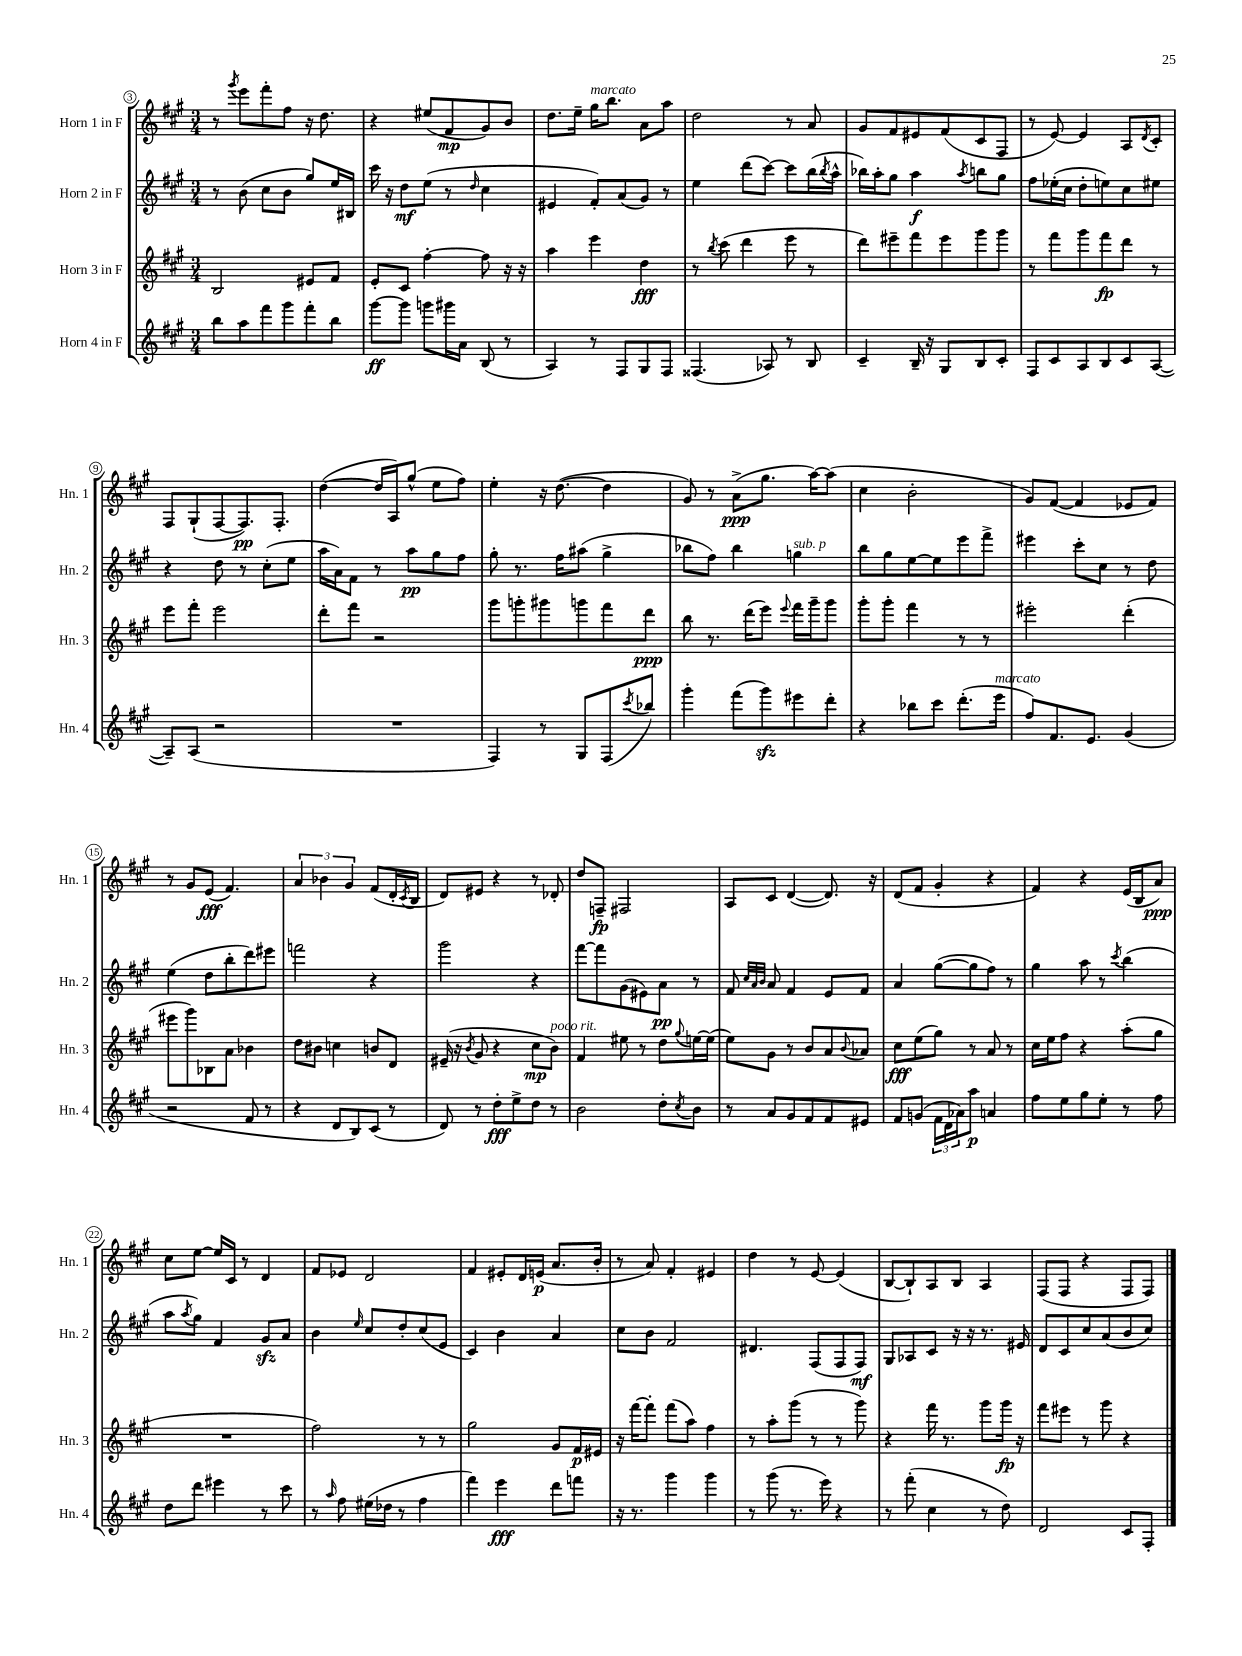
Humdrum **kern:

**kern	**dynam	**kern	**dynam	**kern	**dynam	**kern	**dynam
*part4	*part4	*part3	*part3	*part2	*part2	*part1	*part1
*staff4	*staff4	*staff3	*staff3	*staff2	*staff2	*staff1	*staff1
*I"Horn 4 in F	*	*I"Horn 3 in F	*	*I"Horn 2 in F	*	*I"Horn 1 in F	*
*I'Hn. 4	*	*I'Hn. 3	*	*I'Hn. 2	*	*I'Hn. 1	*
*clefG2	*	*clefG2	*	*clefG2	*	*clefG2	*
*k[f#c#g#]	*	*k[f#c#g#]	*	*k[f#c#g#]	*	*k[f#c#g#]	*
*M3/4	*	*M3/4	*	*M3/4	*	*M3/4	*
=3	=3	=3	=3	=3	=3	=3	=3
8bb\L	.	2B/	.	8r	.	8r	.
.	.	.	.	.	.	8qggg#/	.
8aa\	.	.	.	(8b\	.	8eee\L	.
8fff#\	.	.	.	8cc#\L	.	8fff#'\	.
8ggg#\	.	.	.	8b\J	.	8ff#\J	.
8fff#'\	.	8e#X/L	.	8gg#/L)	.	16r	.
.	.	.	.	.	.	8.dd\	.
8bb\J	.	8f#/J	.	16ee/L	.	.	.
.	.	.	.	16B#X/JJ	.	.	.
=4	=4	=4	=4	=4	=4	=4	=4
[8ggg#\L	ff	8e'/L	.	16ccc#\	.	4r	.
.	.	.	.	16r	.	.	.
8ggg#\J]	.	8c#/J	.	8dd\L	mf	.	.
8gggn\L	.	[4ff#'\	.	(8ee\J	.	(8ee#X/L	.
16ggg#X\L	.	.	.	8r	.	8f#/	mp
16a\JJ	.	.	.	.	.	.	.
.	.	.	.	16qqdd/	.	.	.
(8B/	.	8ff#\]	.	4cc#\	.	8g#/)	.
8r	.	16r	.	.	.	8b/J	.
.	.	16r	.	.	.	.	.
=5	=5	=5	=5	=5	=5	=5	=5
4A/)	.	4aa\	.	4e#X/	.	8.dd\L	.
.	.	.	.	.	.	16ee~\Jk	.
!	!	!	!	!	!	!LO:TX:a:i:t=marcato	!
8r	.	4eee\	.	8f#'/L)	.	16gg#\KL	.
.	.	.	.	.	.	8.bb\J	.
8F#/L	.	.	.	(8a/	.	.	.
8G#/	.	4dd\	fff	8g#/J)	.	8a\L	.
8F#/J	.	.	.	8r	.	8aa\J	.
=6	=6	=6	=6	=6	=6	=6	=6
(4.F##X/	.	8r	.	4ee\	.	2dd\	.
.	.	8qbb/	.	.	.	.	.
.	.	(8ccc#\	.	.	.	.	.
.	.	4ddd\	.	(8ddd\L	.	.	.
8A-X/)	.	.	.	[8ccc#\J)	.	.	.
8r	.	8eee\	.	8ccc#\L]	.	8r	.
8B/	.	8r	.	(16bb\L	.	8a/	.
.	.	.	.	8qbb/	.	.	.
.	.	.	.	16aa^^\JJ	.	.	.
=7	=7	=7	=7	=7	=7	=7	=7
4c#~/	.	8ddd\L)	.	16bb-X\LL)	.	8g#/L	.
.	.	.	.	16aa'\J	.	.	.
.	.	8eee#X~\	.	8gg#\J	.	8f#/	.
16B~/	.	8fff#\	.	4aa\	f	8e#X/	.
16r	.	.	.	.	.	.	.
8G#/L	.	8eee#\	.	.	.	(8f#/	.
.	.	.	.	8qaa/	.	.	.
8B/	.	8ggg#\	.	8bbn\L	.	8c#/	.
8c#'/J	.	8ggg#\J	.	8gg#\J	.	8F#/J	.
=8	=8	=8	=8	=8	=8	=8	=8
8F#/L	.	8r	.	8ff#\L	.	8r	.
8c#/	.	8fff#\L	.	(16ee-X'\L	.	[8e/)	.
.	.	.	.	16cc#\JJ	.	.	.
8A/	.	8ggg#\	.	8dd'\L	.	4e/]	.
8B/	.	8fff#\	fp	8een\)	.	.	.
8c#/	.	8ddd\J	.	8cc#\	.	8A/L	.
.	.	.	.	.	.	8qd/	.
([8A/J	.	8r	.	8ee#X\J	.	8c#'/J	.
!!LO:LB:g=z
=9	=9	=9	=9	=9	=9	=9	=9
8A~/L])	.	8eee\L	.	4r	.	8F#/L	.
(8A/J	.	8fff#'\J	.	.	.	(8G#`/	.
2r	.	2eee\	.	8dd\	.	[8F#/	.
.	.	.	.	8r	.	8.F#/])	pp
.	.	.	.	(8cc#'\L	.	.	.
.	.	.	.	.	.	8.F#'/J	.
.	.	.	.	8ee\J	.	.	.
=10	=10	=10	=10	=10	=10	=10	=10
2.r	.	8ddd'\L	.	16aa\LL	.	([4dd\	.
.	.	.	.	16a\J)	.	.	.
.	.	8fff#\J	.	8f#\J	.	.	.
.	.	2r	.	8r	.	16dd/LL]	.
.	.	.	.	.	.	16A/J)	.
.	.	.	.	8aa\L	pp	(8gg#^^/J	.
.	.	.	.	8gg#\	.	8ee\L	.
.	.	.	.	8ff#\J	.	8ff#\J)	.
=11	=11	=11	=11	=11	=11	=11	=11
4F#/)	.	8ggg#\L	.	8gg#'\	.	4ee'\	.
.	.	8gggn'\	.	8.r	.	.	.
8r	.	8ggg#X\	.	.	.	16r	.
.	.	.	.	16ff#\KL	.	([8.dd\	.
8G#/L	.	8gggn\	.	(8aa#X\J	.	.	.
(8F#/	.	8fff#\	.	4gg#^\	.	4dd\]	.
8qccc#/	.	.	.	.	.	.	.
8bb-X/J)	.	8ddd\J	ppp	.	.	.	.
=12	=12	=12	=12	=12	=12	=12	=12
4ggg#'\	.	8bb\	.	8bb-X\L	.	8g#/)	.
.	.	8.r	.	8ff#\J)	.	8r	.
(8fff#\L	.	.	.	4bb-\	.	(8a^\L	ppp
.	.	(16ddd\KL	.	.	.	.	.
8ggg#zz\)	.	8eee\J)	.	.	.	8.gg#\J	.
.	.	8qqeee/	.	.	.	.	.
!	!	!	!	!LO:TX:a:i:t=sub. p	!	!	!
8eee#X\	.	16fff#\LL	.	4ggn\	.	.	.
.	.	16ggg#~\J	.	.	.	[16aa\KL)	.
8ddd'\J	.	8ggg#\J	.	.	.	(8aa\J]	.
=13	=13	=13	=13	=13	=13	=13	=13
4r	.	8ggg#'\L	.	8bb\L	.	4cc#\	.
.	.	8ggg#'\J	.	8gg#\	.	.	.
8bb-X\L	.	4fff#\	.	[8ee\	.	2b'\	.
8ccc#\J	.	.	.	8ee\]	.	.	.
(8.ddd'\L	.	8r	.	8eee\	.	.	.
.	.	8r	.	8fff#^\J	.	.	.
!LO:TX:a:i:t=marcato	!	!	!	!	!	!	!
16eee\Jk	.	.	.	.	.	.	.
=14	=14	=14	=14	=14	=14	=14	=14
8ff#/L)	.	2eee#X'\	.	4eee#X\	.	8g#/L)	.
8.f#/	.	.	.	.	.	([8f#/J	.
.	.	.	.	8ccc#'\L	.	4f#/]	.
8.e/J	.	.	.	.	.	.	.
.	.	.	.	8cc#\J	.	.	.
(4g#/	.	(4ddd'\	.	8r	.	8e-X/L	.
.	.	.	.	8dd\	.	8f#/J)	.
!!LO:LB:g=z
=15	=15	=15	=15	=15	=15	=15	=15
2r	.	8eee#X\L	.	(4ee\	.	8r	.
.	.	8ggg#\)	.	.	.	8g#/L	.
.	.	8B-X\	.	8dd\L	.	(8e/J	fff
.	.	8a\J	.	8bb'\	.	4.f#/)	.
8f#/	.	4b-X\	.	8ddd\)	.	.	.
8r	.	.	.	8eee#X\J	.	.	.
=16	=16	=16	=16	=16	=16	=16	=16
4r	.	8dd\L	.	2fffn\	.	6a/	.
.	.	8b#X\J	.	.	.	.	.
.	.	.	.	.	.	6b-X\	.
8d/L	.	4ccn\	.	.	.	.	.
.	.	.	.	.	.	6g#/	.
8B/)	.	.	.	.	.	.	.
(8c#/J	.	8bn/L	.	4r	.	(8f#/L	.
8r	.	8d/J	.	.	.	16d'/L	.
.	.	.	.	.	.	8qc#/	.
.	.	.	.	.	.	16B/JJ	.
=17	=17	=17	=17	=17	=17	=17	=17
8d/)	.	(16e#X~/	.	2ggg#\	.	8d/L)	.
.	.	16r	.	.	.	.	.
.	.	8qb/	.	.	.	.	.
8r	.	8g#/	.	.	.	8e#X/J	.
8dd'\L	fff	4r	.	.	.	4r	.
8ee^\	.	.	.	.	.	.	.
8dd\J	.	8cc#\L	mp	4r	.	8r	.
!	!	!LO:TX:a:i:t=poco rit.	!	!	!	!	!
8r	.	8b\J)	.	.	.	8d-X'/	.
=18	=18	=18	=18	=18	=18	=18	=18
2b\	.	4f#/	.	[8fff#\L	.	8dd/L	.
.	.	.	.	8fff#\]	.	8Fn~/J	fp
.	.	8ee#X\	.	(8g#\	.	2F#X/	.
.	.	8r	.	8e#X\)	.	.	.
8dd'\L	.	8dd\L	.	8a\J	pp	.	.
8qcc#/	.	8qqgg#/	.	.	.	.	.
8b\J	.	[16een\L	.	8r	.	.	.
.	.	(16ee\JJ]	.	.	.	.	.
=19	=19	=19	=19	=19	=19	=19	=19
8r	.	8ee\L)	.	8f#/	.	8A/L	.
.	.	.	.	32qqcc#/LLL	.	.	.
.	.	.	.	32qqa/	.	.	.
.	.	.	.	32qqb/JJJ	.	.	.
8a/L	.	8g#\J	.	8a/	.	8c#/J	.
8g#/	.	8r	.	4f#/	.	([4d/	.
8f#/	.	8b/L	.	.	.	.	.
8f#/	.	8a/	.	8e/L	.	8.d/])	.
.	.	8qqb/	.	.	.	.	.
8e#X/J	.	8a-X/J	.	8f#/J	.	.	.
.	.	.	.	.	.	16r	.
=20	=20	=20	=20	=20	=20	=20	=20
8f#/L	.	8cc#\L	fff	4a/	.	(8d/L	.
(8gn/J	.	(8ee\	.	.	.	8f#/J	.
24f#\LL	.	8gg#\J)	.	([8gg#\L	.	4g#'/	.
24d\	.	.	.	.	.	.	.
24a-X\J)	.	.	.	.	.	.	.
8aa\J	p	8r	.	8gg#\]	.	.	.
4an/	.	8a/	.	8ff#\J)	.	4r	.
.	.	8r	.	8r	.	.	.
=21	=21	=21	=21	=21	=21	=21	=21
8ff#\L	.	16cc#\LL	.	4gg#\	.	4f#/)	.
.	.	16ee\J	.	.	.	.	.
8ee\	.	8ff#\J	.	.	.	.	.
8gg#\	.	4r	.	8aa\	.	4r	.
8ee'\J	.	.	.	8r	.	.	.
.	.	.	.	8qccc#/	.	.	.
8r	.	(8aa'\L	.	(4bb\	.	(16e/LL	.
.	.	.	.	.	.	16B/J	.
8ff#\	.	8gg#\J	.	.	.	8a/J)	ppp
!!LO:LB:g=z
=22	=22	=22	=22	=22	=22	=22	=22
8dd\L	.	2.r	.	8aa\L	.	8cc#\L	.
.	.	.	.	8qaa/	.	.	.
8ddd\J	.	.	.	8gg#\J)	.	[8ee\J	.
4eee#X\	.	.	.	4f#/	.	16ee/LL]	.
.	.	.	.	.	.	16c#/JJ	.
.	.	.	.	.	.	8r	.
8r	.	.	.	8g#zz/L	.	4d/	.
8ccc#\	.	.	.	8a/J	.	.	.
=23	=23	=23	=23	=23	=23	=23	=23
8r	.	2ff#\)	.	4b\	.	8f#/L	.
16qqaa/	.	.	.	.	.	.	.
8ff#\	.	.	.	.	.	8e-X/J	.
.	.	.	.	16qqee/	.	.	.
(16ee#X\LL	.	.	.	8cc#/L	.	2d/	.
16dd-X\JJ	.	.	.	.	.	.	.
8r	.	.	.	8dd'/	.	.	.
4ff#\	.	8r	.	(8cc#/	.	.	.
.	.	8r	.	8e/J	.	.	.
=24	=24	=24	=24	=24	=24	=24	=24
4fff#\)	.	2gg#\	.	4c#/)	.	4f#/	.
4eee\	fff	.	.	4b\	.	8e#X'/L	.
.	.	.	.	.	.	16d/L	.
.	.	.	.	.	.	(16en/JJ	p
8ddd\L	.	8g#/L	.	4a/	.	8.a/L	.
8fffn\J	.	16f#/L	p	.	.	.	.
.	.	16e#X/JJ	.	.	.	16b'/Jk	.
=25	=25	=25	=25	=25	=25	=25	=25
16r	.	16r	.	8cc#\L	.	8r	.
8.r	.	[16fff#\KL	.	.	.	.	.
.	.	8fff#'\J]	.	8b\J	.	8a/)	.
4ggg#\	.	(8fff#\L	.	2f#/	.	4f#'/	.
.	.	8aa\J)	.	.	.	.	.
4ggg#\	.	4ff#\	.	.	.	4e#X/	.
=26	=26	=26	=26	=26	=26	=26	=26
8r	.	8r	.	4.d#X/	.	4dd\	.
(8ggg#\	.	8aa'\L	.	.	.	.	.
8.r	.	(8ggg#\J	.	.	.	8r	.
.	.	8r	.	(8F#/L	.	[8e/	.
16eee\)	.	.	.	.	.	.	.
4r	.	8r	.	8F#/	.	(4e/]	.
.	.	8ggg#\)	.	8F#/J)	mf	.	.
=27	=27	=27	=27	=27	=27	=27	=27
8r	.	4r	.	8G#/L	.	[8B/L	.
(8fff#'\	.	.	.	8A-X/	.	8B`/])	.
4cc#\	.	16fff#\	.	8c#/J	.	8A/	.
.	.	8.r	.	.	.	.	.
.	.	.	.	16r	.	8B/J	.
.	.	.	.	16r	.	.	.
8r	.	8ggg#\L	.	8.r	.	4A/	.
8dd\)	.	16ggg#\Jk	fp	.	.	.	.
.	.	16r	.	16e#X/	.	.	.
=28	=28	=28	=28	=28	=28	=28	=28
2d/	.	8fff#\L	.	8d/L	.	(8F#/L	.
.	.	8eee#X\J	.	8c#/	.	8F#/J	.
.	.	8r	.	8cc#/	.	4r	.
.	.	8ggg#\	.	(8a/	.	.	.
8c#/L	.	4r	.	8b/	.	8F#/L	.
8F#'/J	.	.	.	8cc#/J)	.	8F#/J)	.
==	==	==	==	==	==	==	==
*-	*-	*-	*-	*-	*-	*-	*-
